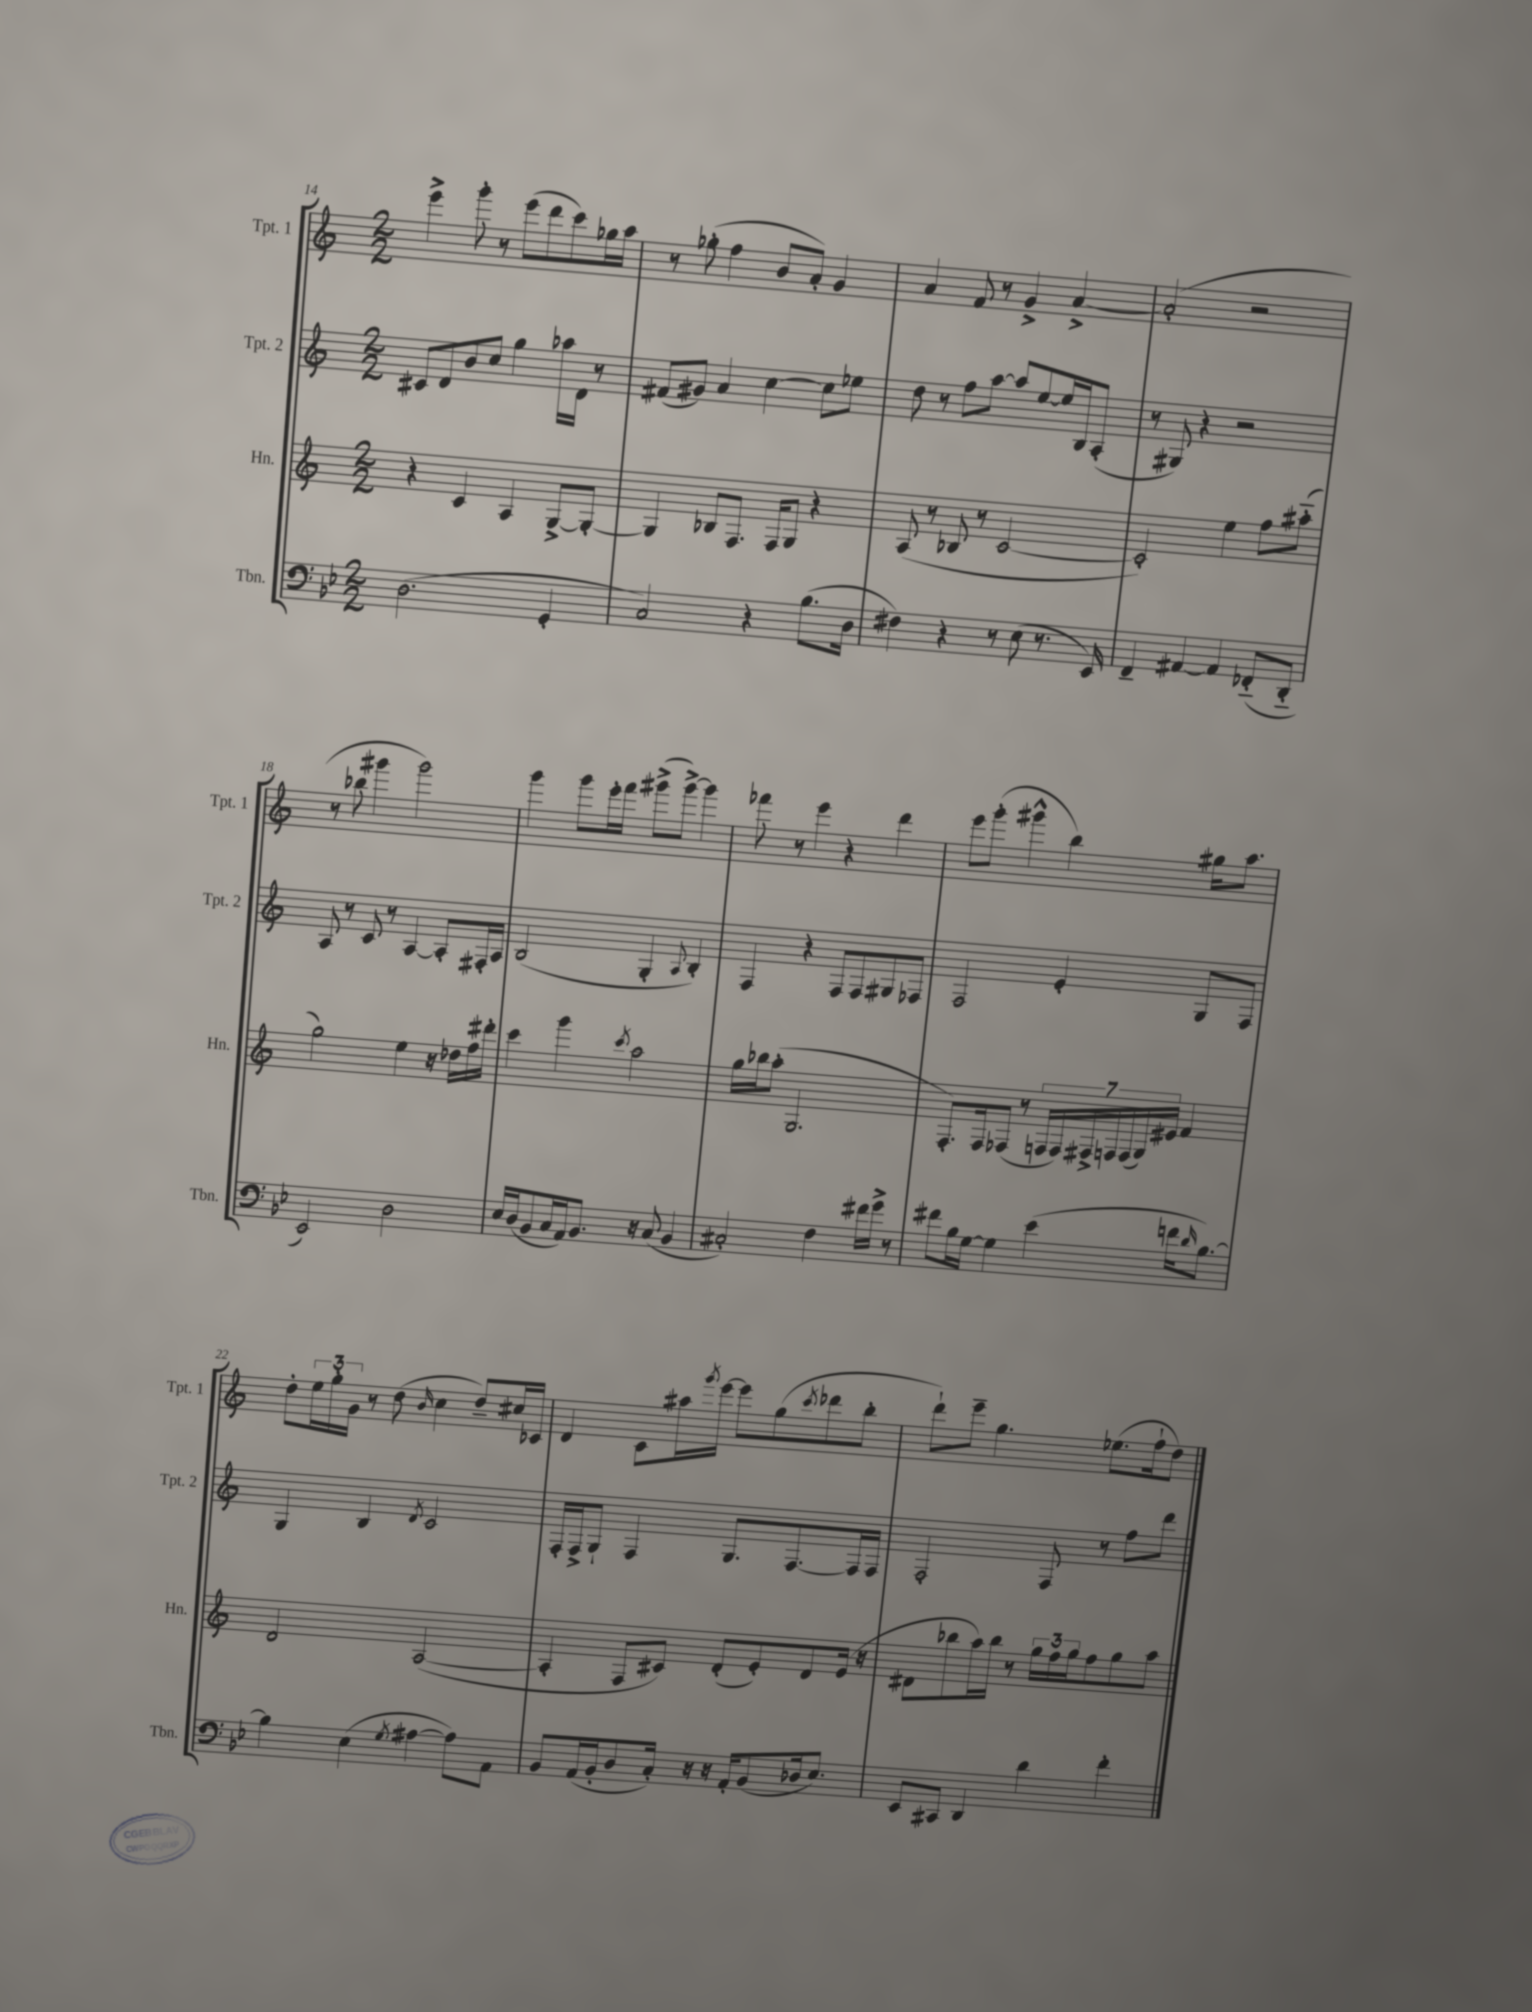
<<
\new StaffGroup <<
\new Staff = "s0" \with { instrumentName = "Tpt. 1" shortInstrumentName = "Tpt. 1" } {
    \clef treble \key c \major \numericTimeSignature \time 2/2
    e'''4-> g'''8-. r8 e'''8( d'''8 c'''8) ges''16 a''16 |
    r8 ges''8-.( f''4 b'8 a'8-.) g'4 |
    a'4 f'8 r8 g'4-> a'4~-> |
    a'2-.( r2 |
    r8 bes''8 gis'''4 gis'''2) |
    g'''4 g'''8 e'''16-. f'''16 gis'''8->( gis'''8~->) gis'''4 |
    fes'''8 r8 e'''4 r4 d'''4 |
    e'''8 g'''8-.( gis'''4-^ b''4) gis''16 a''8. |
    d''8-. \tuplet 3/2 { e''16 g''16-. g'16 } r8 d''8( \grace { b'16 } c''4 d''8--) cis''16 ces'16 |
    d'4 c'8 ais''16 \acciaccatura { g'''8 } e'''16~ e'''8 g''8( \acciaccatura { c'''8 } des'''8 b''8-. |
    d'''8-!) e'''8-- g''4. ees''8.( f''16-! d''8) \bar "|." |
}
\new Staff = "s1" \with { instrumentName = "Tpt. 2" shortInstrumentName = "Tpt. 2" } {
    \clef treble \key c \major \numericTimeSignature \time 2/2
    cis'8 d'8 b'8 c''8 g''4 aes''16 d'16 r8 |
    fis'8( gis'8) a'4 c''4~ c''8 ees''8 |
    d''8 r8 f''8 a''8~ a''8 e''8~ e''16 b16 a8-.( |
    r8 gis8) r4 r2 |
    a8 r8 c'8 r8 a4~ a8-. fis16-. a16 |
    b2( g4-. \appoggiatura { a8 } b4-.) |
    f4 r4 f8 f8 gis8 fes8 |
    f2 e'4-. g8 f8 |
    g4 b4 \acciaccatura { d'8 } c'2 |
    f16-. f16-> g8-! f4 g8. f8.~ f16 f16 |
    f2-. f8 r8 f''8 d'''8 \bar "|." |
}
\new Staff = "s2" \with { instrumentName = "Hn." shortInstrumentName = "Hn." } {
    \clef treble \key c \major \numericTimeSignature \time 2/2
    r4 c'4 a4 g8~-> g8~-. |
    g4 bes8 f8. f16 g8 r4 |
    a8( r8 bes8 r8 c'2~ |
    c'2-.) e''4 f''8 ais''8-_( |
    g''2) e''4 r16 des''16 f''16 dis'''16-. |
    c'''4 g'''4 \acciaccatura { c'''8 } a''2 |
    g''16 bes''16 a''8-.( g2. |
    f8.-.) f16 fes8( r8 \tuplet 7/4 { f16 f16) fis16-> f16 f16( g16) eis'16 } f'4 |
    d'2 a2~( |
    a4-. f8 cis'8) d'8-.( e'8-.) d'8 e'16( r16 |
    dis'8 bes''8 a''16) bes''16 r8 \tuplet 3/2 { g''16 f''16 g''16 } f''8 g''8 a''8 \bar "|." |
}
\new Staff = "s3" \with { instrumentName = "Tbn." shortInstrumentName = "Tbn." } {
    \clef bass \key bes \major \numericTimeSignature \time 2/2
    d2.( g,4-. |
    c2) r4 bes8.( d16 |
    fis4) r4 r8 ees8( r8. ees,16) |
    f,4-- ais,4~ ais,4 fes,8-_( d,8-_ |
    ees,2) d2 |
    ees16 d16( bes,8 c16 a,16) bes,8. r16 c8( bes,4 |
    cis2-.) f4 fis'16 g'16-> r8 |
    fis'8 bes16 g16~ g4 ees'4( f'16 \grace { d'16 } bes8.~) |
    bes4 ees4( \acciaccatura { g8 } ais4~ ais8) a,8 |
    bes,8 a,16( bes,16-. d8 c16-.) r16 r16 a,16-. bes,8( des16 ees8.) |
    ees,8 cis,8 d,4 d'4 f'4-. \bar "|." |
}
>>
>>
\layout { \context { \Score currentBarNumber = #14 } }
